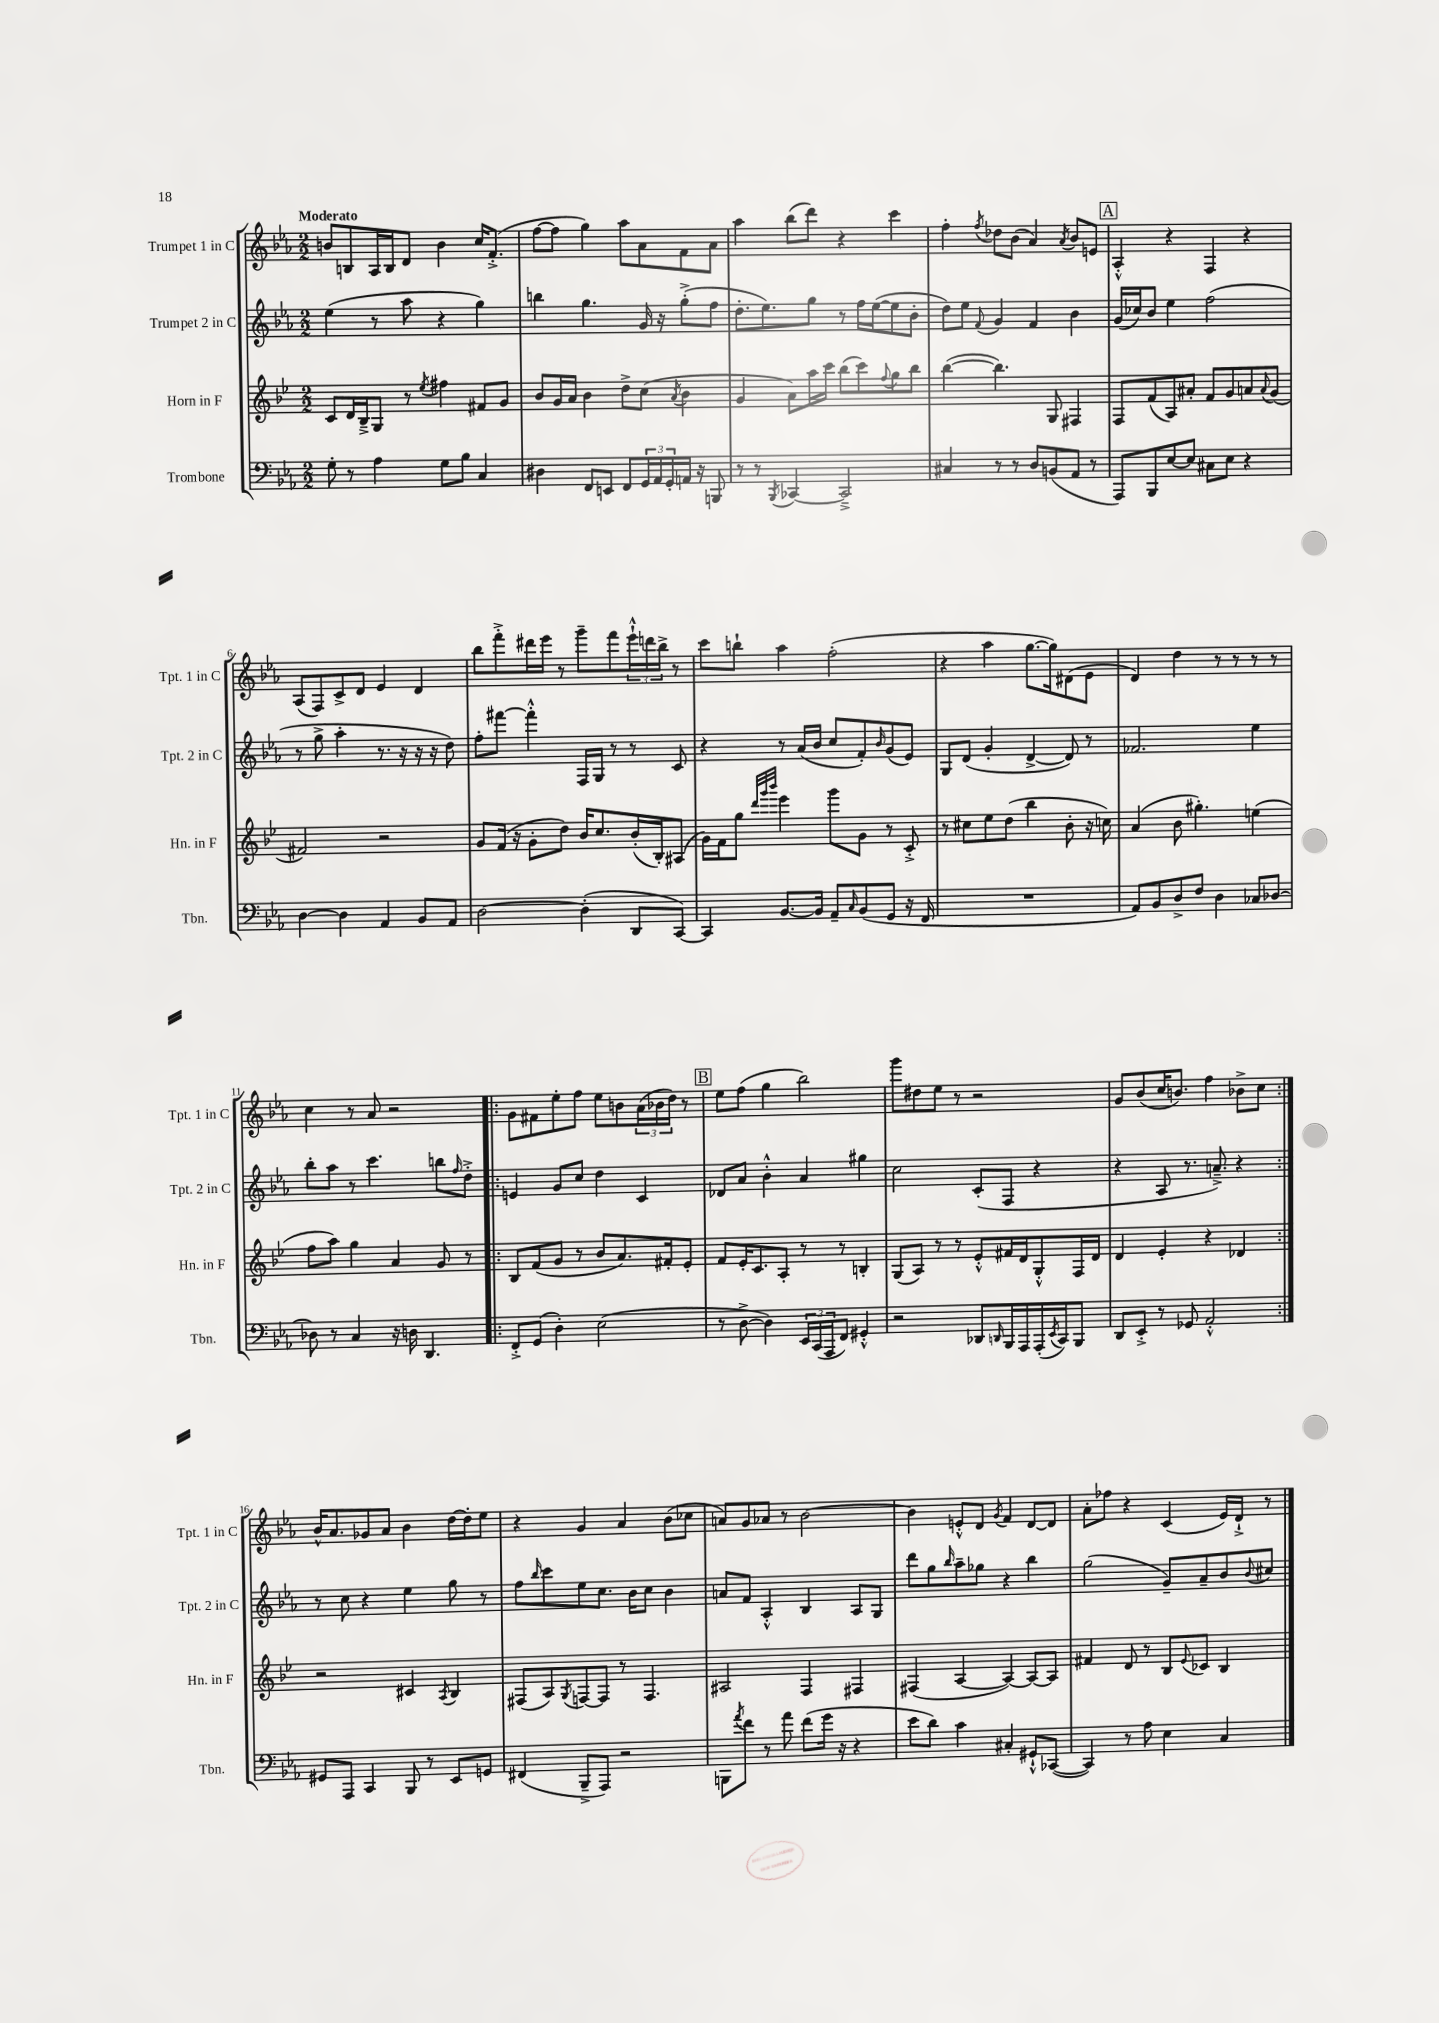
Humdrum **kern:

**kern	**kern	**kern	**kern
*staff4	*staff3	*staff2	*staff1
*clefF4	*clefG2	*clefG2	*clefG2
*k[b-e-a-]	*k[b-e-]	*k[b-e-a-]	*k[b-e-a-]
*M2/2	*M2/2	*M2/2	*M2/2
8G'	8c	(4ee-	8b
8r	16d	.	8B
.	16B-~^	.	.
4A-	8G	8r	16A-
.	.	.	16B
.	8r	8aa-	8d
.	8qee-	.	.
8G	4ff#	4r	4b
8B-	.	.	.
4C	8f#	4gg)	16cc
.	.	.	(8.f'^
.	8g	.	.
=	=	=	=
4D#	8b-	4bb	[8ff
.	16g	.	8ff]
.	16a	.	.
8FF	4b-	4.gg	4gg)
8EE	.	.	.
8FF	8dd^	.	8aa-
24GG	(8cc	16g	8a-
24AA-	.	.	.
.	.	16r	.
24GG'	.	.	.
.	8qa	.	.
16AA	4b-	(8gg'^	8f
16r	.	.	.
8BBB	.	8ff	8a-
=	=	=	=
8r	4g	8.dd'	4aa-
8r	.	.	.
.	.	8.ee-)	.
8qBBB-	.	.	.
[4CC-	8a)	.	(8bb-
.	16aa	8gg	8ddd)
.	16ccc	.	.
2CC-~^]	(8bb-	8r	4r
.	8ccc)	16ff	.
.	.	([16ee-	.
.	8qqff	.	.
.	8gg	8ee-]	4ccc
.	8bb-	8b-'	.
=	=	=	=
4C#	([4bb-	8dd)	4ff'
.	.	8ee-	.
.	.	8qqf	8qff
8r	4.bb-])	4g	8dd-
8r	.	.	(8b-
8D	.	4f	4a-)
(8BB	8G	.	.
.	.	.	8qa-
8AA-	4F#	4b-	8b-
8r	.	.	8e
=	=	=	=
8AAA-)	8F	(16g	4A-'^^
.	.	16cc-)	.
8BBB-	(8f	8b-	.
[8E-	8A)	4ee-	4r
8E-]	8a#'	.	.
8C#	8f	(2ff	4F
8E-	8g	.	.
4r	8a	.	4r
.	8qqa	.	.
.	(8g	.	.
=	=	=	=
[4D	2f#)	8r	(8A-
.	.	8gg^	8F)
4D]	.	4aa-'	8c^
.	.	.	8d
4AA-	2r	8.r	4e-
.	.	16r	.
8BB-	.	16r	4d
.	.	16r	.
8AA-	.	8dd)	.
=	=	=	=
[2D	8g	8ff'	8bb-
.	(16f	[8fff#	8fff'^
.	16r	.	.
.	8g'	4fff#'^^]	16ddd#
.	.	.	16eee-
.	8dd)	.	8r
(4D']	16b-	16F	8ggg~
.	8.cc	16G	.
.	.	8r	8fff
8DD	(16b-'	8r	24eee-`^^
.	.	.	24ddd
.	16B-')	.	.
.	.	.	24bb-^
[8CC)	(8A#	8c	8r
=	=	=	=
4CC]	16g)	4r	8ccc
.	16f	.	.
.	8gg	.	8bb`
.	32qqddd	.	.
.	32qqggg	.	.
.	32qqbbb-	.	.
[8.BB-	4eee-	8r	4aa-
.	.	(16a-	.
16BB-]	.	16b-	.
8AA-~	8ggg	8cc	(2ff'
16qqC	.	.	.
(8BB-	8g	8f')	.
.	.	16qqb-	.
8GG	8r	(8g	.
16r	8c'^	8e-)	.
16FF	.	.	.
=	=	=	=
1r	8r	8G	4r
.	8cc#	(8d	.
.	8ee-	4g'	4aa-
.	(8dd	.	.
.	4bb-	[4d^	[8.gg
.	.	.	16gg])
.	8b-'	8d])	(8d#
.	16r	8r	8e-
.	16cc)	.	.
=	=	=	=
8AA-)	(4a	2.f-	4d)
8BB-	.	.	.
8D^	8b-	.	4dd
8F	4.gg#')	.	.
4D	.	.	8r
.	.	.	8r
8C-	(4ee	4ee-	8r
[8D-	.	.	8r
=	=	=	=
8D-]	8ff	8bb-'	4cc
8r	8aa)	8aa-	.
4C	4gg	8r	8r
.	.	4.ccc	8a-
16r	4a	.	2r
16D	.	.	.
4.DD	.	.	.
.	8g	8bb	.
.	.	16qqff	.
.	8r	8dd'^	.
=!|:	=!|:	=!|:	=!|:
8FF'^	8B-	4e	8g
(8GG	(8f	.	8f#
4D')	8g	8g	8ee-'
.	8r	8cc	8ff
(2E-	8b-	4dd	8ee-
.	8.a)	.	8b
.	.	4c	(24a-
.	.	.	24b-
.	16f#'	.	.
.	.	.	24dd)
.	8e-'	.	8r
=	=	=	=
8r	8f	8d-	8ee-
[8D^	16e-'	8a-	(8ff
.	8.c	.	.
4D])	.	4b-'^^	4gg
.	8A'	.	.
24EE-	8r	4a-	2bb-)
(24CC	.	.	.
24AAA-	.	.	.
8FF)	8r	.	.
4GG#'^^	4B'	4gg#	.
=	=	=	=
2r	(8G	2cc	8ggg
.	8A)	.	8dd#
.	8r	.	8ee-
.	8r	.	8r
8DD-	8e-'^^	(8c'	2r
16qqDD	.	.	.
16BBB-	16f#	8F	.
16AAA-	16d	.	.
(16AAA-'	8G'^^	4r	.
8qEE-	.	.	.
16CC)	.	.	.
8BBB-	16F	.	.
.	16d	.	.
=	=	=	=
8DD	4d	4r	8g
8EE-'^	.	.	(8b-
8r	4e-'	8A-	16cc
.	.	.	8.b)
8GG-	.	8.r	.
2AA-'^^	4r	.	4ff
.	.	8.a~^)	.
.	4d-	4r	8b-^
.	.	.	8cc
=:|!	=:|!	=:|!	=:|!
8GG#	2r	8r	16b-^^
.	.	.	8.a-
8AAA-	.	8cc	.
4CC	.	4r	8g-
.	.	.	8a-
8BBB-	4c#	4ee-	4b-
8r	.	.	.
.	8qA	.	.
8EE-	4B-	8gg	[16dd
.	.	.	16dd']
8GG	.	8r	8ee-
=	=	=	=
(4FF#	(8F#	8ff	4r
.	.	16qqbb-	.
.	8A)	8ccc	.
.	8qG	.	.
8BBB-~^	[8F	8ee-	4g
8AAA-)	8F]	8.cc	.
2r	8r	.	4a-
.	.	16b-	.
.	4.F	8cc	.
.	.	4b-	(8b-
.	.	.	8cc-
=	=	=	=
8BBB	2A#	8a	8a)
8qa-	.	.	.
8f	.	8f	8g
8r	.	4A-'^^	8a-
8a-	.	.	8r
(8f	4F	4B-	[2b-
16g	.	.	.
16r	.	.	.
4r	4F#	8A-	.
.	.	8G	.
=	=	=	=
8e-	(4F#	8ddd	4b-]
8d)	.	8gg	.
.	.	16qqbb-	.
4c	[4A	8aa-~	8e'^^
.	.	8gg-	8d
.	.	.	8qg
4C#'	4A_)	4r	4f
8GG#`^^	8A_	4bb-	[8d
([8CC-	8A]	.	8d]
=	=	=	=
4CC-])	4f#	(2gg	8a-'
.	.	.	8ff-
8r	8d	.	4r
8A-	8r	.	.
4E-	8B-	8g~)	(4c
.	8qqe-	.	.
.	8c-	8a-~	.
4C	4B-	8b-	16e-)
.	.	.	16d`^
.	.	8qqb-	.
.	.	8cc#	8r
==	==	==	==
*-	*-	*-	*-
